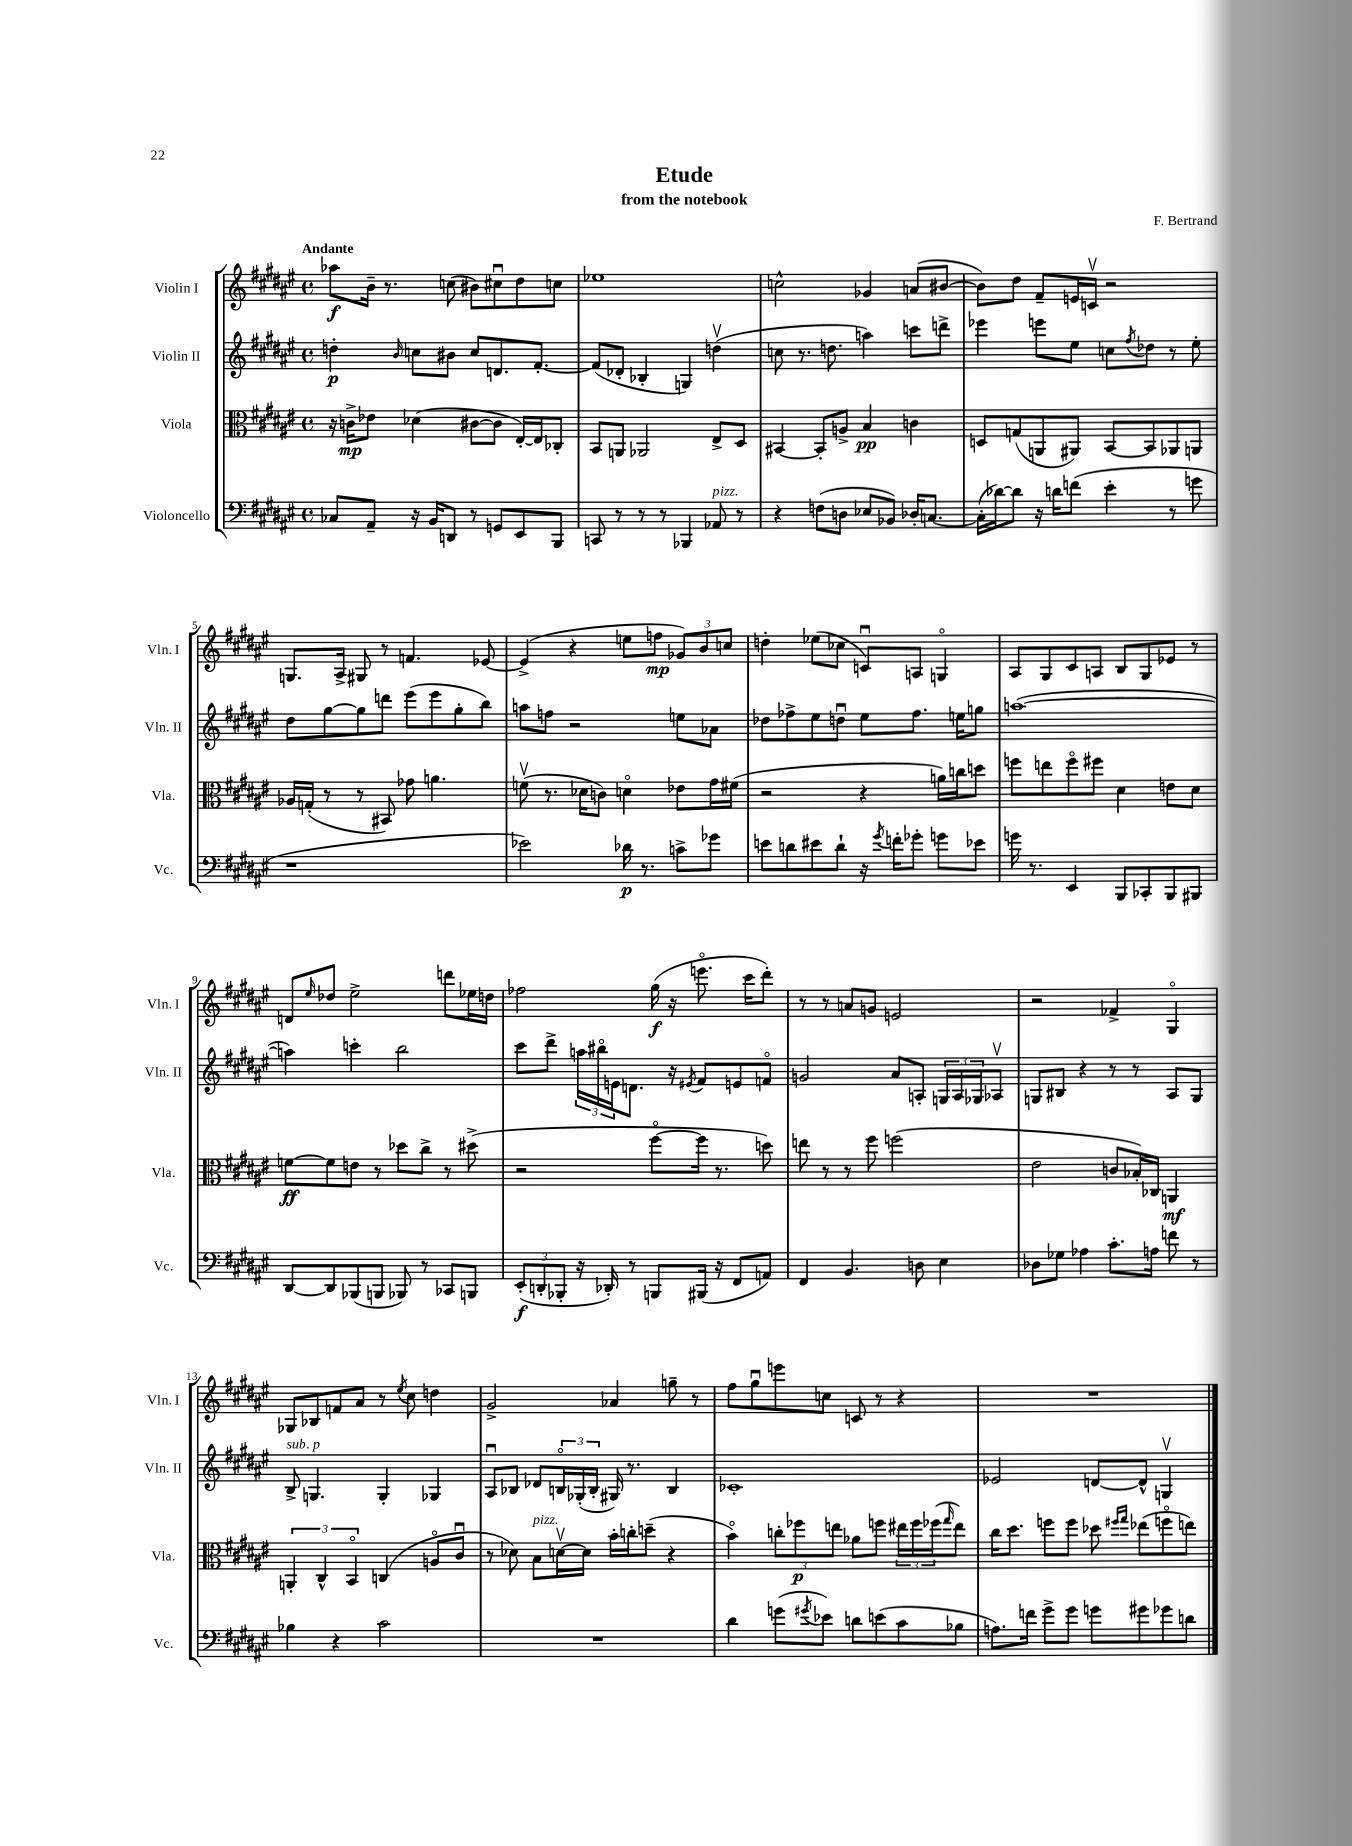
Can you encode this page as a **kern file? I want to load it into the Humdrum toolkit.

**kern	**dynam	**kern	**dynam	**kern	**dynam	**kern	**dynam
*part4	*part4	*part3	*part3	*part2	*part2	*part1	*part1
*staff4	*staff4	*staff3	*staff3	*staff2	*staff2	*staff1	*staff1
*I"Violoncello	*	*I"Viola	*	*I"Violin II	*	*I"Violin I	*
*I'Vc.	*	*I'Vla.	*	*I'Vln. II	*	*I'Vln. I	*
*clefF4	*	*clefC3	*	*clefG2	*	*clefG2	*
*k[f#c#g#d#a#e#]	*	*k[f#c#g#d#a#e#]	*	*k[f#c#g#d#a#e#]	*	*k[f#c#g#d#a#e#]	*
*M4/4	*	*M4/4	*	*M4/4	*	*M4/4	*
*met(c)	*	*met(c)	*	*met(c)	*	*met(c)	*
=1	=1	=1	=1	=1	=1	=1	=1
!	!	!	!	!	!	!LO:TX:a:B:t=Andante	!
8C-X/L	.	16r	.	4ddn'\	p	8aa-X\L	f
.	.	16cn^\KL	mp	.	.	.	.
8AA#~/J	.	8e-X\J	.	.	.	16b~\Jk	.
.	.	.	.	.	.	8.r	.
.	.	.	.	16qqb/	.	.	.
16r	.	(4d-X\	.	8ccn\L	.	.	.
16BB/KL	.	.	.	.	.	.	.
8DDn/J	.	.	.	8b#X\J	.	(8ccn\	.
8r	.	[8c#X\L	.	8cc/L	.	8b#X\L)	.
8GGn/L	.	8c#\J]	.	8.dn/	.	8cc#Xu\	.
8EE#/	.	[16E#'/LL)	.	.	.	8dd#\	.
.	.	16E#/J]	.	[8.f#'/J	.	.	.
8BBB/J	.	8C-X'/J	.	.	.	8ccn\J	.
=2	=2	=2	=2	=2	=2	=2	=2
8CCn/	.	8BB/L	.	(8f#/L]	.	1ee-X	.
8r	.	8AAn/J	.	8d-X'/J	.	.	.
8r	.	2AA-X/	.	4B-X'/	.	.	.
8r	.	.	.	.	.	.	.
4BBB-X/	.	.	.	4Gn/)	.	.	.
!LO:TX:a:i:t=pizz.	!	!	!	!	!	!	!
8AA-X/	.	8E#^/L	.	(4ddnv\	.	.	.
8r	.	8D#/J	.	.	.	.	.
=3	=3	=3	=3	=3	=3	=3	=3
4r	.	[4BB#X/	.	8ccn\	.	2ccn^^\	.
.	.	.	.	8.r	.	.	.
(8Fn\L	.	8BB#'/L]	.	.	.	.	.
.	.	.	.	8.ddn\	.	.	.
8Dn\J	.	8An^/J	.	.	.	.	.
8E-X/L	.	4B/	pp	4aan\)	.	4g-X/	.
8BB-X/J)	.	.	.	.	.	.	.
16D-X'/KL	.	4cn\	.	8cccn\L	.	(8an/L	.
[8.Cn/J	.	.	.	.	.	.	.
.	.	.	.	8dddn^\J	.	[8b#X/J	.
=4	=4	=4	=4	=4	=4	=4	=4
(16C'\LL]	.	8Dn/L	.	4eee-X\	.	8b#\L])	.
[16d-X\J)	.	.	.	.	.	.	.
8d-\J]	.	(8Gn/	.	.	.	8dd#\J	.
16r	.	8AAn/	.	8eeen\L	.	8f#~/L	.
16dn\KL	.	.	.	.	.	.	.
(8fn\J	.	8AA#X/J)	.	8ee#\J	.	16en/L	.
.	.	.	.	.	.	16cnv/JJ	.
4e#'\	.	[8BB/L	.	8ccn\L	.	2r	.
.	.	.	.	8qff#/	.	.	.
.	.	8BB/]	.	8dd-X\J	.	.	.
8r	.	8AA-X/	.	8r	.	.	.
8gn\	.	8AAn/J	.	8ee#'\	.	.	.
!!LO:LB:g=z
=5	=5	=5	=5	=5	=5	=5	=5
1r	.	16A-X/LL	.	8dd#\L	.	8.Gn/L	.
.	.	(16Gn'/JJ	.	.	.	.	.
.	.	8r	.	[8gg#\	.	.	.
.	.	.	.	.	.	16A#^/Jk	.
.	.	8r	.	8gg#\]	.	8G#X/	.
.	.	8BB#X/)	.	8dddn\J	.	8r	.
.	.	8g-X\	.	(8eee#\L	.	4.fn/	.
.	.	4.an\	.	8eee#\	.	.	.
.	.	.	.	8gg#'\	.	.	.
.	.	.	.	8bb\J)	.	[8e-X/	.
=6	=6	=6	=6	=6	=6	=6	=6
2e-X\)	.	(8fnv\	.	8aan\L	.	(4e-^/]	.
.	.	8.r	.	8ffn\J	.	.	.
.	.	.	.	2r	.	4r	.
.	.	16d-X\KL	.	.	.	.	.
.	.	8cn\J)	.	.	.	.	.
16d-X\	p	4dn\	.	.	.	8een\L	.
8.r	.	.	.	.	.	.	.
.	.	.	.	.	.	8ffn\J	mp
8cn^\L	.	8e-X\L	.	8een\L	.	12g-X/L)	.
.	.	.	.	.	.	12b/	.
8g-X\J	.	16g#\L	.	8a-X\J	.	.	.
.	.	.	.	.	.	12ccn/J	.
.	.	(16f#X\JJ	.	.	.	.	.
=7	=7	=7	=7	=7	=7	=7	=7
8en\L	.	2r	.	8dd-X\L	.	4ddn'\	.
8dn\	.	.	.	8ff-X^\	.	.	.
8e#X\	.	.	.	8ee#\	.	(8ee-X\L	.
8d`\J	.	.	.	8ddnu\J	.	8cc-X\J	.
16r	.	4r	.	8ee#\L	.	8cnu/L)	.
8qg#/	.	.	.	.	.	.	.
16fn'\KL	.	.	.	.	.	.	.
8g-X'\J	.	.	.	8.ff-\J	.	8An/J	.
8gn\L	.	16an\LL)	.	.	.	4Gn/	.
.	.	16ccn\J	.	16een\KL	.	.	.
8e-X\J	.	8ddn\J	.	8ggn\J	.	.	.
=8	=8	=8	=8	=8	=8	=8	=8
16gn\	.	8ffn\L	.	([1aan	.	8A#/L	.
8.r	.	.	.	.	.	.	.
.	.	8een\	.	.	.	8G#/	.
4EE#/	.	8ff\	.	.	.	8c#/	.
.	.	8ff#X\J	.	.	.	8An/J	.
8BBB/L	.	4d#\	.	.	.	8B/L	.
8CC-X'/	.	.	.	.	.	8G#/	.
8BBB/	.	8en\L	.	.	.	8e-X/J	.
8BBB#X/J	.	8d#\J	.	.	.	8r	.
!!LO:LB:g=z
=9	=9	=9	=9	=9	=9	=9	=9
[8DD#/L	.	[8fn\L	ff	4aan\])	.	8dn/L	.
.	.	.	.	.	.	16qqee#/	.
8DD#/]	.	8f\]	.	.	.	8dd-X/J	.
(8BBB-X/	.	8en\J	.	4cccn'\	.	2ee#^\	.
8BBBn/J	.	8r	.	.	.	.	.
8BBB-X/)	.	8dd-X\L	.	2bb\	.	.	.
8r	.	8cc#^\J	.	.	.	.	.
8CC-X/L	.	8r	.	.	.	8dddn\L	.
8BBBn/J	.	(8dd#X^\	.	.	.	16ee-X\L	.
.	.	.	.	.	.	16ddn\JJ	.
=10	=10	=10	=10	=10	=10	=10	=10
(12EE#'/L	f	2r	.	8ccc#\L	.	2ff-X\	.
12DDn'/	.	.	.	.	.	.	.
.	.	.	.	8ddd#^\J	.	.	.
12BBB-X'/J	.	.	.	.	.	.	.
16r	.	.	.	24aan\LL	.	.	.
.	.	.	.	24bb#X\	.	.	.
16DD-X'/)	.	.	.	.	.	.	.
.	.	.	.	24en\J	.	.	.
8r	.	.	.	8.dn\J	.	.	.
8BBBn/L	.	[8ff#\L	.	.	.	(16gg#\	f
.	.	.	.	16r	.	16r	.
.	.	.	.	8qe#X/	.	.	.
(16BBB#X/Jk	.	16ff#\Jk]	.	8f#/L	.	8.eeen\	.
16r	.	8.r	.	.	.	.	.
8FF#/L	.	.	.	8en/	.	.	.
.	.	.	.	.	.	16ccc#\KL	.
8AAn/J)	.	8ddn\)	.	8fn/J	.	8ddd#'\J)	.
=11	=11	=11	=11	=11	=11	=11	=11
4FF#/	.	8een\	.	2gn/	.	8r	.
.	.	8r	.	.	.	8r	.
4.BB/	.	8r	.	.	.	8an/L	.
.	.	8ff#\	.	.	.	8gn/J	.
.	.	(2ffn\	.	8a#/L	.	2en/	.
8Dn\	.	.	.	8An'/J	.	.	.
4E#\	.	.	.	24Gn/LL	.	.	.
.	.	.	.	24A/	.	.	.
.	.	.	.	24G-X/J	.	.	.
.	.	.	.	8A-Xv/J	.	.	.
=12	=12	=12	=12	=12	=12	=12	=12
8D-X\L	.	2e#\	.	8Gn/L	.	2r	.
8G-X\J	.	.	.	8B#X/J	.	.	.
4A-X\	.	.	.	4r	.	.	.
8.c#'\L	.	8cn/L	.	8r	.	4f-X^/	.
.	.	16B-X'/L)	.	8r	.	.	.
16An\Jk	.	16C-X/JJ	.	.	.	.	.
8fn\	.	4AAn/	mf	8A#/L	.	4G#/	.
8r	.	.	.	8G/J	.	.	.
!!LO:LB:g=z
=13	=13	=13	=13	=13	=13	=13	=13
!	!	!	!	!LO:TX:a:i:t=sub. p	!	!	!
4B-X\	.	6AAn'/	.	8B^/	.	8G-X/L	.
.	.	.	.	4.Gn/	.	8B-X/	.
.	.	6C#^^/	.	.	.	.	.
4r	.	.	.	.	.	8fn/	.
.	.	6BB/	.	.	.	.	.
.	.	.	.	.	.	8a#/J	.
2c#\	.	(4Cn/	.	4G'/	.	8r	.
.	.	.	.	.	.	8qee#/	.
.	.	.	.	.	.	8cc#\	.
.	.	8An/L	.	4G-X/	.	4ddn\	.
.	.	8c#u/J	.	.	.	.	.
=14	=14	=14	=14	=14	=14	=14	=14
1r	.	8r	.	8A#u/L	.	2g#^/	.
.	.	8d-X\)	.	8B-X/J	.	.	.
!	!	!LO:TX:a:i:t=pizz.	!	!	!	!	!
.	.	8B\L	.	8d-X/L	.	.	.
.	.	[16dnv\L	.	24Bn/L	.	.	.
.	.	.	.	(24G-X'/	.	.	.
.	.	16d\JJ]	.	.	.	.	.
.	.	.	.	24B'/JJ	.	.	.
.	.	16b'\LL	.	16G#X/)	.	4a-X/	.
.	.	16ccn'\J	.	8.r	.	.	.
.	.	(8ddn~\J	.	.	.	.	.
.	.	4r	.	4B/	.	8ggn~\	.
.	.	.	.	.	.	8r	.
=15	=15	=15	=15	=15	=15	=15	=15
4d#\	.	4b\)	.	1c-X'	.	8ff#\L	.
.	.	.	.	.	.	8gg#u\	.
(8gn\L	.	12ccn'\L	.	.	.	8eeen\	.
.	.	12ff-X\	p	.	.	.	.
8qg#X/	.	.	.	.	.	.	.
8e-X\J)	.	.	.	.	.	8ccn\J	.
.	.	12een\J	.	.	.	.	.
8dn\L	.	8a-X\L	.	.	.	8cn/	.
(8en\	.	8ffn\J	.	.	.	8r	.
8c#\	.	24ee#X\LL	.	.	.	4r	.
.	.	24ff\	.	.	.	.	.
.	.	(24ff-X\J	.	.	.	.	.
.	.	16qqgg#/	.	.	.	.	.
8B-X\J	.	8ee#\J)	.	.	.	.	.
=16	=16	=16	=16	=16	=16	=16	=16
8.An\L)	.	16cc#\KL	.	2e-X/	.	1r	.
.	.	8.dd#\J	.	.	.	.	.
16fn\Jk	.	.	.	.	.	.	.
8g#^\L	.	8ffn\L	.	.	.	.	.
8g#\J	.	8ff\J	.	.	.	.	.
8gn\L	.	8dd-X\	.	[8dn/L	.	.	.
.	.	16qqff#X/LL	.	.	.	.	.
.	.	16qqgg#/JJ	.	.	.	.	.
8g#X\	.	(8ee-X\L	.	8d^^/J]	.	.	.
8g-X\	.	8ffn\	.	4Gnv/	.	.	.
8dn\J	.	8een\J)	.	.	.	.	.
==	==	==	==	==	==	==	==
*-	*-	*-	*-	*-	*-	*-	*-
